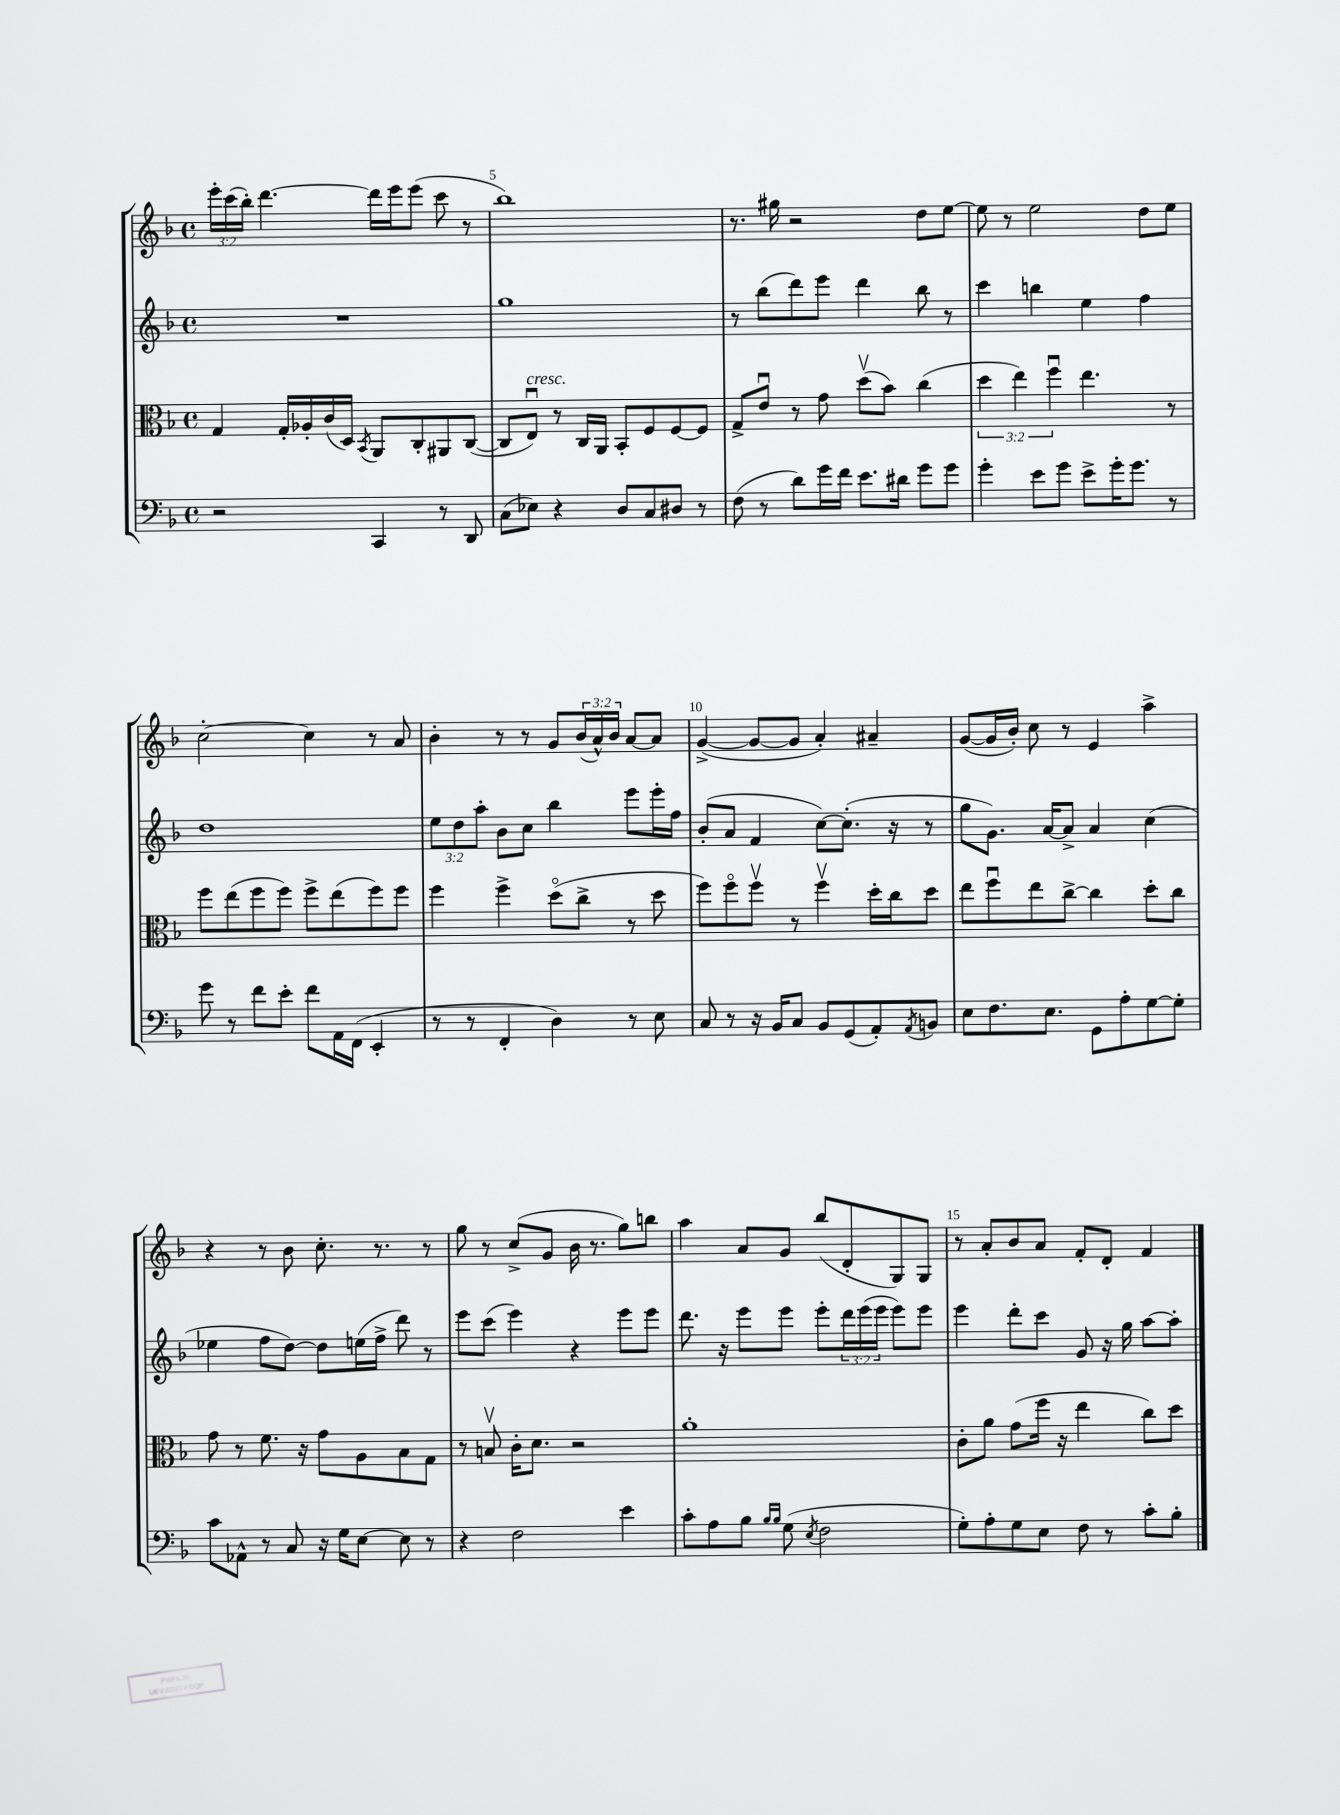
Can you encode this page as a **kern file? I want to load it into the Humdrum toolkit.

**kern	**kern	**kern	**kern
*part4	*part3	*part2	*part1
*staff4	*staff3	*staff2	*staff1
*clefF4	*clefC3	*clefG2	*clefG2
*k[b-]	*k[b-]	*k[b-]	*k[b-]
*M4/4	*M4/4	*M4/4	*M4/4
*met(c)	*met(c)	*met(c)	*met(c)
=4	=4	=4	=4
2r	4G/	1r	24eee'\LL
.	.	.	(24ccc\
.	.	.	24bb-'\JJ)
.	.	.	[4.ddd\
.	16G'/LL	.	.
.	16A-X'/	.	.
.	(16c/	.	.
.	16D/JJ)	.	.
.	8qBB-/	.	.
4CC/	8AA/L	.	16ddd\LL]
.	.	.	16eee\J
.	8C'/	.	(8eee\J
8r	8AA#X/	.	8ccc\
8DD/	([8C/J	.	8r
=5	=5	=5	=5
(8C\L	8C/L]	1gg	1bb-)
!	!LO:TX:a:i:t=cresc.	!	!
8E-X\J)	8Eu/J)	.	.
4r	8r	.	.
.	16C/LL	.	.
.	16AA/JJ	.	.
8D/L	8BB-'/L	.	.
8C/	8F/	.	.
8D#X/J	[8F/	.	.
8r	8F/J]	.	.
=6	=6	=6	=6
(8F\	8G^/L	8r	8.r
8r	8eu/J	(8bb-\L	.
.	.	.	16gg#X\
8d\L)	8r	8ddd\)	2r
16g\L	8g\	8eee\J	.
16f\JJ	.	.	.
8.e\L	(8ddv\L	4ddd\	.
.	8b-\J)	.	.
16d#X\Jk	.	.	.
8g\L	(4cc\	8bb-\	8dd\L
8g\J	.	8r	[8ee\J
=7	=7	=7	=7
4g'\	6dd\	4ccc\	8ee\]
.	.	.	8r
.	6ee\)	.	.
8e\L	.	4bbn\	2ee\
.	6ffu\	.	.
8g\J	.	.	.
8e^\L	4.ee\	4ee\	.
16g'\K	.	.	.
8.g\J	.	.	.
.	.	4ff\	8dd\L
8r	8r	.	8ee\J
!!LO:LB:g=z
=8	=8	=8	=8
8g\	8ff\L	1dd	[2cc'\
8r	(8ee\	.	.
8f\L	8ff\	.	.
8e'\J	8ff\J)	.	.
8f\L	8ff^\L	.	4cc\]
16AA\L	(8ee\	.	.
(16FF\JJ	.	.	.
4EE'/	8ff\)	.	8r
.	8ff\J	.	8a/
=9	=9	=9	=9
8r	4ff\	12ee\L	4b-'\
.	.	12dd\	.
8r	.	.	.
.	.	12aa'\J	.
4FF'/	4ff^\	8b-\L	8r
.	.	8cc\J	8r
4D\)	(8dd\L	4bb-\	8g/L
.	8cc^\J	.	(24b-/L
.	.	.	24a^^/)
.	.	.	24b-/JJ
8r	8r	8eee\L	[8a/L
8E\	8dd\	16eee'\L	8a/J]
.	.	16ff\JJ	.
=10	=10	=10	=10
8C/	8ff\L)	(8b-'/L	([4g^/
8r	8ff\	8a/J	.
16r	8ffv\J	4f/	8g/L_
16BB-/KL	.	.	.
8C/J	8r	.	8g/J]
8BB-/L	4ffv\	[8cc\L)	4a'/)
(8GG/	.	(8.cc'\J]	.
8AA'/)	16dd'\LL	.	4a#X~/
.	16cc\J	16r	.
8qAA/	.	.	.
8BBn/J	8dd\J	8r	.
=11	=11	=11	=11
8E\L	8ee\L	8gg\L	([8g/L
8.F\	8ffu\	8.g\J)	16g/L]
.	.	.	16b-'/JJ)
.	8ee\	.	8cc\
8.E\J	.	[16a/KL	.
.	[8cc^\J	8a^/J]	8r
8GG\L	4cc\]	4a/	4e/
8A'\	.	.	.
[8G\	8dd'\L	(4cc\	4aa^\
8G'\J]	8cc\J	.	.
!!LO:LB:g=z
=12	=12	=12	=12
8c\L	8g\	4ee-X\	4r
8AA-X^^\J	8r	.	.
8r	8.f\	8ff\L	8r
8C/	.	[8dd\J)	8b-\
.	16r	.	.
16r	8g\L	8dd\L]	8.cc'\
16G\KL	.	.	.
[8E\J	8A\	(16een\L	.
.	.	16ff^\JJ	8.r
8E\]	8B-\	8ddd\)	.
8r	8G\J	8r	8r
=13	=13	=13	=13
4r	8r	8eee\L	8gg\
.	8Bnv/	(8ccc\J	8r
2F\	16c'\KL	4eee\)	(8cc^/L
.	8.d\J	.	.
.	.	.	8g/J
.	2r	4r	16b-\
.	.	.	8.r
4e\	.	8eee\L	8gg\L)
.	.	8eee\J	8bbn\J
=14	=14	=14	=14
8c'\L	1a'	8.ddd\	4aa\
8A\	.	.	.
.	.	16r	.
8B-\J	.	8eee\L	8a/L
16qqB-/LL	.	.	.
16qqB-/JJ	.	.	.
(8G\	.	8eee\J	8g/J
8qE/	.	.	.
2F\	.	8eee'\L	(8bb-/L
.	.	24ddd\L	8d'/
.	.	(24eee\	.
.	.	24eee\JJ	.
.	.	8eee\L)	8G/)
.	.	8eee\J	8G/J
=15	=15	=15	=15
8G'\L)	8c'\L	4eee\	8r
8A'\	8a\J	.	8a'/L
8G\	(8g\L	8ddd'\L	8b-/
8E\J	16ff\Jk	8ccc\J	8a/J
.	16r	.	.
8F\	4ee\	8g/	8f'/L
8r	.	16r	8d'/J
.	.	16gg\	.
8c'\L	8cc\L)	[8aa\L	4f/
8B-'\J	8dd\J	8aa'\J]	.
==	==	==	==
*-	*-	*-	*-
